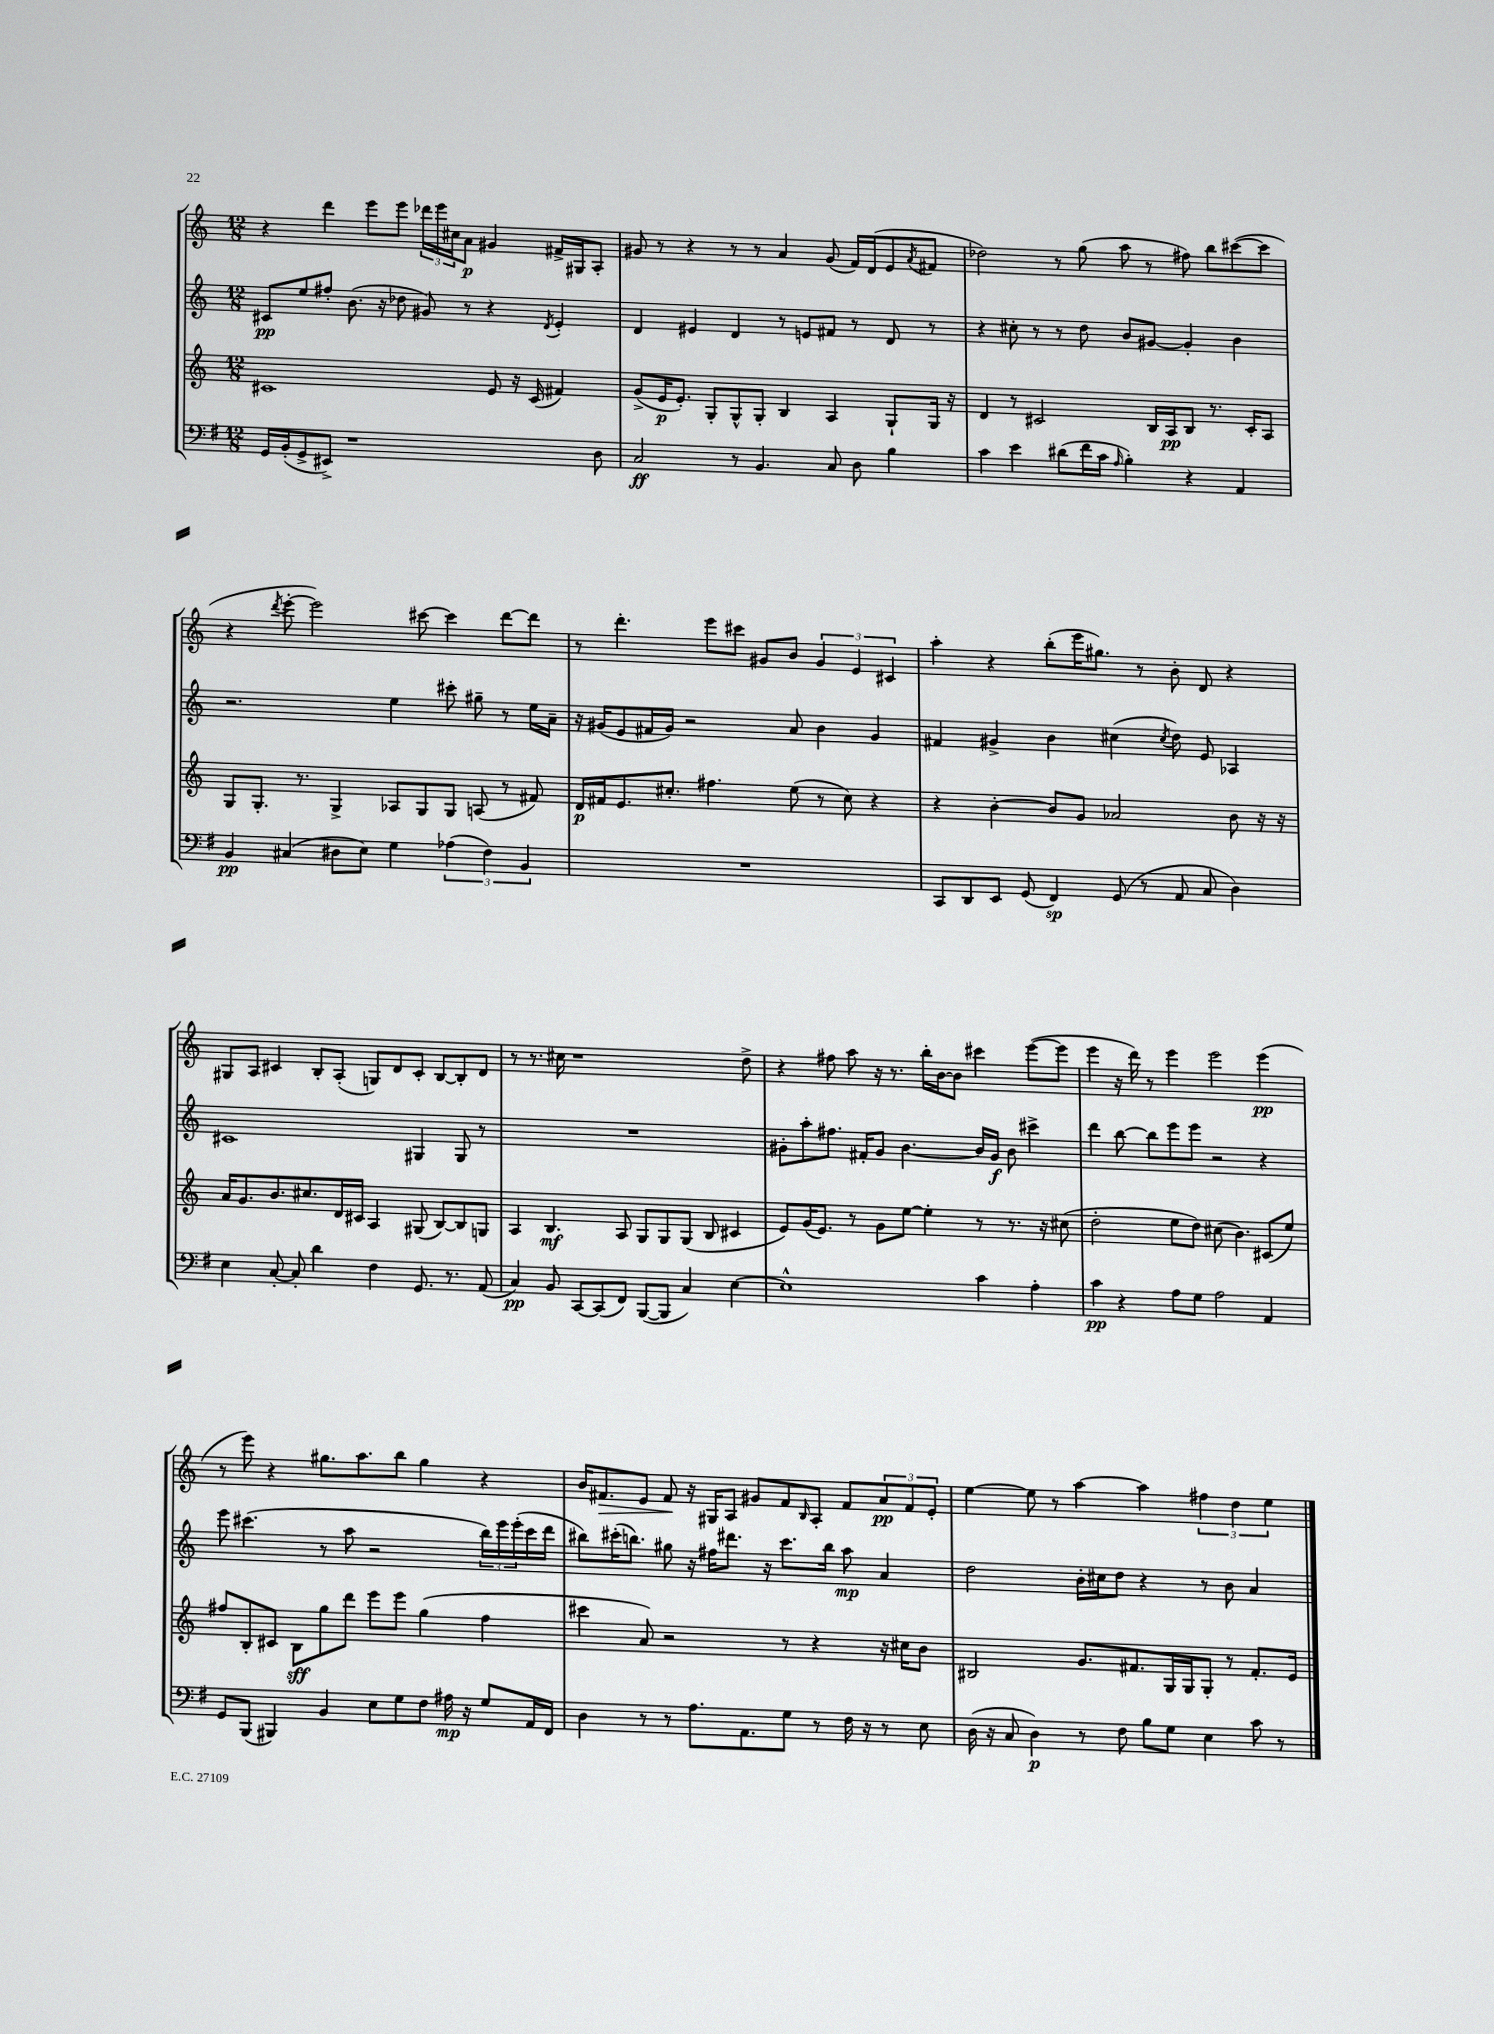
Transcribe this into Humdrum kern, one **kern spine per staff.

**kern	**kern	**kern	**kern
*staff4	*staff3	*staff2	*staff1
*clefF4	*clefG2	*clefG2	*clefG2
*k[f#]	*k[]	*k[]	*k[]
*M12/8	*M12/8	*M12/8	*M12/8
16GG	1c#	8c#	4r
(16BB'	.	.	.
8GG^	.	8ee	.
8EE#^)	.	8ff#'	4ddd
1r	.	(8.b	.
.	.	.	8eee
.	.	16r	.
.	.	8dd-	8eee
.	.	8g#)	24ddd-
.	.	.	24eee
.	.	.	24cc#
.	.	8r	8a
.	8e	4r	4g#
.	16r	.	.
.	(16c#	.	.
.	.	8qd	.
.	4f#)	4e'	16f#^
.	.	.	16G#
8D	.	.	8A'
=	=	=	=
2C	(8g^	4d	8g#
.	16e	.	8r
.	8.e')	.	.
.	.	4e#	4r
.	8G'	.	.
8r	8G^^	4d	8r
4.BB	8G'	.	8r
.	4B	8r	4a
.	.	8e	.
8C	4A	8f#	(8g#
8D	.	8r	16f)
.	.	.	(16d
4B	8G`	8d	8e
.	.	.	8qa
.	16G	8r	8f#
.	16r	.	.
=	=	=	=
4c	4d	4r	2dd-)
4e	8r	8cc#'	.
.	2c#	8r	.
(8d#	.	8r	8r
16f#	.	8dd	(8gg
16c	.	.	.
16qqA	.	.	.
4B')	.	8b	8aa
.	16B	[8g#	8r
.	16A	.	.
4r	8B	4g#']	8ff#)
.	8.r	.	8bb
4AA	.	4b	([8ccc#
.	16c#'	.	.
.	8A	.	8ccc#]
=	=	=	=
4BB	8G	2.r	4r
.	8.G'	.	.
.	.	.	8qddd
(4C#	.	.	[8eee'
.	8.r	.	.
.	.	.	2eee])
8D#	4G^	.	.
8E)	.	.	.
4G	8A-	4ee	.
.	8G	.	[8ccc#
(6A-	8G	8ccc#'	4ccc#]
.	(8A	8gg#~	.
6F#)	.	.	.
.	8r	8r	[8ddd
6BB	.	.	.
.	8f#)	16ee	8ddd]
.	.	16a~	.
=	=	=	=
1.r	16d	16r	8r
.	16f#	(16g#	.
.	8.e	8e	4.ddd'
.	.	16f#	.
.	8.cc#'	16g#)	.
.	.	2r	.
.	4.ff#	.	8eee
.	.	.	8ccc#
.	.	.	8g#
.	(8ee	8a	8b
.	8r	4b	6g#
.	8cc#)	.	.
.	.	.	6e
.	4r	4g#	.
.	.	.	6c#
=	=	=	=
8CC	4r	4f#	4aa'
8DD	.	.	.
8EE	[4b'	4g#^	4r
(8GG	.	.	.
4FF#)	8b]	4b	(8bb'
.	8g	.	16eee
.	.	.	8.gg#)
(8GG	2a-	(4cc#	.
8r	.	.	8r
.	.	8qcc#	.
8AA	.	8dd)	8b'
8C	.	8e	8d
4D)	8b	4A-	4r
.	16r	.	.
.	16r	.	.
=	=	=	=
4E	16a	1c#	8G#
.	8.g	.	.
.	.	.	8A
[8C'	8.b	.	4c#
8C']	.	.	.
.	8.cc#	.	.
4d	.	.	8B'
.	16d	.	(8A'
.	16c#	.	.
4F#	4A	.	8G)
.	.	.	8d
8.GG	(8G#	4G#	8c#'
.	[8B)	.	[8B
8.r	.	.	.
.	8B]	8G#	8B']
(8AA	8G	8r	8d
=	=	=	=
4C)	4A	1.r	8r
.	.	.	8.r
8BB	4.B	.	.
.	.	.	16cc#
[8CC	.	.	1r
(8CC]	.	.	.
8FF#)	8A	.	.
([8BBB	8G	.	.
8BBB]	8G	.	.
4C)	(8G	.	.
.	8B	.	.
[4E	4c#	.	.
.	.	.	8dd^
=	=	=	=
1E^^]	8e)	8g#'	4r
.	(16g	8aa'	.
.	8.e)	.	.
.	.	8.ff#	8ff#
.	8r	.	8aa
.	.	16f#'	.
.	8g	8g#	16r
.	.	.	8.r
.	[8ee	[4.b	.
.	4ee']	.	16bb'
.	.	.	[16b
.	.	.	8b]
4c	8r	16b]	4ccc#
.	.	16g#	.
.	8.r	8b	.
4A'	.	4ccc#^	([8eee
.	16r	.	.
.	(8cc#	.	8eee]
=	=	=	=
4c	2dd'	4ddd	4eee
4r	.	[8bb	16r
.	.	.	16ddd)
.	.	8bb]	8r
8A	8ee	8eee	4eee
8G	8dd)	8eee	.
2A	(8cc#	2r	2eee
.	4.b)	.	.
4AA	(8c#	4r	(4eee
.	8ee)	.	.
=	=	=	=
8GG	8ff#	8eee	8r
(8BBB	8B'	(4.ccc#	8eee)
4BBB#)	8c#	.	4r
.	8B	.	.
4BB	8gg	8r	8.gg#
.	8ddd	8aa	.
.	.	.	8.aa
8E	8eee	2r	.
8G	8eee	.	8bb
8F#	(4gg	.	4gg#
16A#	.	.	.
16r	.	.	.
8G	4ff#	24bb)	4r
.	.	24eee	.
.	.	(24eee'	.
16AA	.	16ccc#	.
16FF#	.	16ddd	.
=	=	=	=
4D	4ccc#	8bb#)	16b
.	.	.	8.f#
.	.	(16ccc#'	.
.	.	8.bb)	.
8r	8a)	.	8e
8r	2r	8gg#	8f#
8.A	.	16r	16r
.	.	16ff#	16G#
.	.	8.ddd#	8A
8.AA	.	.	.
.	.	.	8g#
.	.	16r	.
8G	8r	8.ccc#	8f#
.	.	.	16qqB
8r	4r	.	8A'
.	.	16bb	.
16F#	.	8aa	8f#
16r	.	.	.
8r	16r	4a	12a
.	16cc#	.	.
.	.	.	12f#
8E	8b	.	.
.	.	.	12e'
=	=	=	=
(16D	2B#	2dd	[4ee
16r	.	.	.
8C	.	.	.
4D)	.	.	8ee]
.	.	.	8r
8r	8.g	16b'	[4aa
.	.	16cc#	.
8F#	.	8dd	.
.	8.f#	.	.
8B	.	4r	4aa]
8G	16G	.	.
.	16G	.	.
4E	8G'	8r	6ff#
.	8r	8b	.
.	.	.	6dd
8c	8.f#'	4a	.
.	.	.	6ee
8r	.	.	.
.	16e	.	.
==	==	==	==
*-	*-	*-	*-
